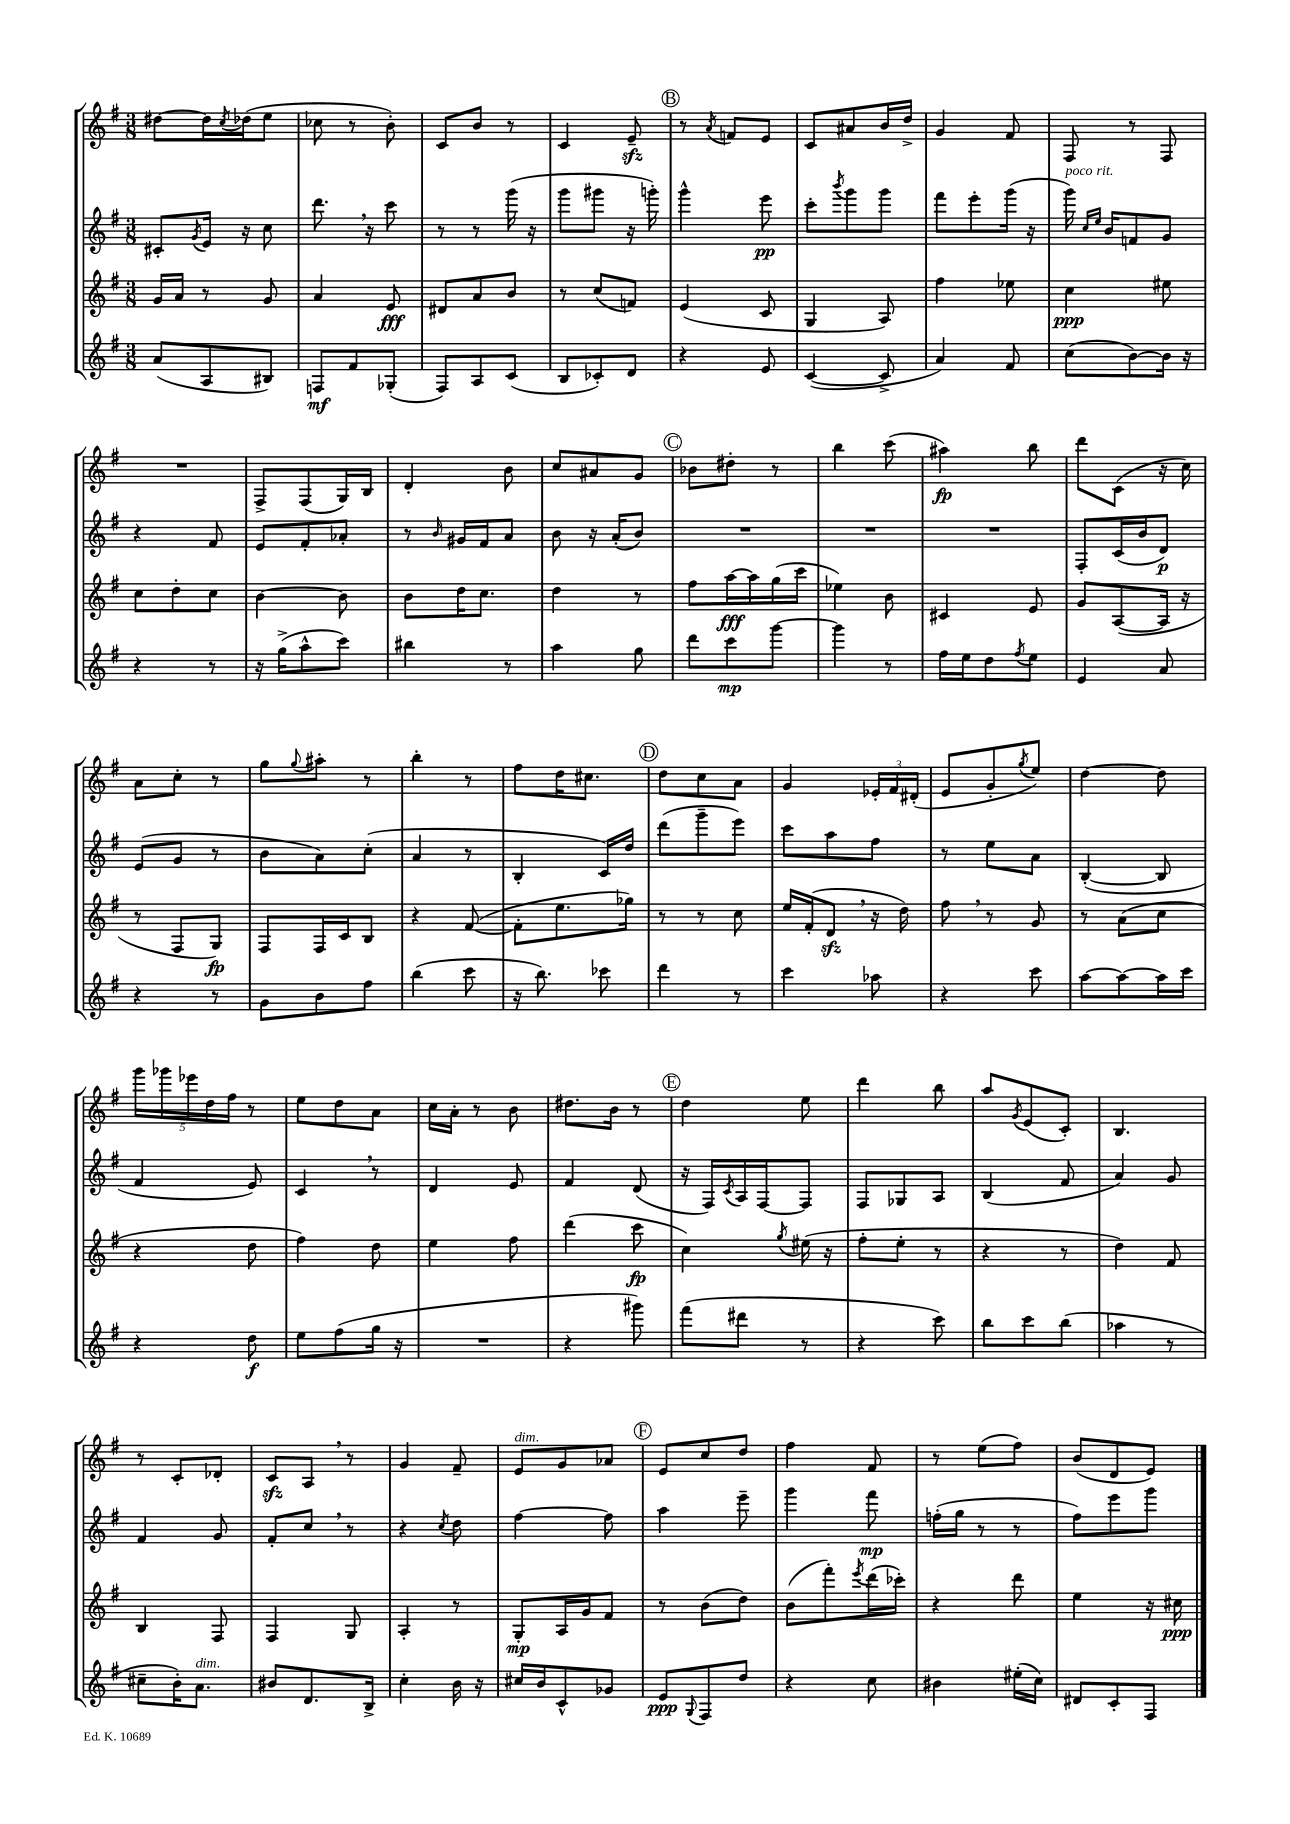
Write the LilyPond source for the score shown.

<<
\new StaffGroup <<
\new Staff = "s0" {
    \clef treble \key g \major \numericTimeSignature \time 3/8
    dis''8~ dis''16 \acciaccatura { c''8 } des''16( e''8 |
    ces''8 r8 b'8-.) |
    c'8 b'8 r8 |
    c'4 e'8--\sfz |
    \mark \markup { \circle "B" } r8 \acciaccatura { a'8 } f'8 e'8 |
    c'8 ais'8 b'16 d''16-> |
    g'4 fis'8 |
    fis8 r8 fis8 |
    R4. |
    fis8-> fis8( g16) b16 |
    d'4-. b'8 |
    c''8 ais'8 g'8 |
    \mark \markup { \circle "C" } bes'8 dis''8-. r8 |
    b''4 c'''8( |
    ais''4\fp) b''8 |
    d'''8 c'8( r16 c''16) |
    a'8 c''8-. r8 |
    g''8 \appoggiatura { g''8 } ais''8-. r8 |
    b''4-. r8 |
    fis''8 d''16 cis''8. |
    \mark \markup { \circle "D" } d''8 c''8 a'8 |
    g'4 \tuplet 3/2 { ees'16-. fis'16 dis'16-.( } |
    e'8 g'8-. \acciaccatura { g''8 } e''8) |
    d''4~ d''8 |
    \tuplet 5/4 { g'''16 ges'''16 ees'''16 d''16 fis''16 } r8 |
    e''8 d''8 a'8 |
    c''16 a'16-. r8 b'8 |
    dis''8. b'16 r8 |
    \mark \markup { \circle "E" } d''4 e''8 |
    d'''4 b''8 |
    a''8 \acciaccatura { g'8 } e'8( c'8-.) |
    b4. |
    r8 c'8-. des'8-. |
    c'8\sfz a8 \breathe r8 |
    g'4 fis'8-- |
    e'8^\markup { \italic "dim." } g'8 aes'8 |
    \mark \markup { \circle "F" } e'8 c''8 d''8 |
    fis''4 fis'8 |
    r8 e''8( fis''8) |
    b'8( d'8 e'8) \bar "|." |
}
\new Staff = "s1" {
    \clef treble \key g \major \numericTimeSignature \time 3/8
    cis'8-. \acciaccatura { g'8 } e'16 r16 c''8 |
    d'''8. \breathe r16 c'''8 |
    r8 r8 g'''16( r16 |
    g'''8 gis'''8 r16 g'''16-.) |
    \mark \markup { \circle "B" } g'''4-^ e'''8\pp |
    c'''8-. \acciaccatura { b'''8 } g'''8 g'''8 |
    fis'''8 e'''8-. g'''16( r16 |
    g'''16^\markup { \italic "poco rit." }) \grace { c''16 e''16 } b'16 f'8 g'8 |
    r4 fis'8 |
    e'8 fis'8-. aes'8-. |
    r8 \grace { b'16 } gis'16 fis'16 a'8 |
    b'8 r16 a'16-.( b'8) |
    \mark \markup { \circle "C" } R4. |
    R4. |
    R4. |
    fis8-. c'16( b'16 d'8\p) |
    e'8( g'8 r8 |
    b'8 a'8) c''8-.( |
    a'4 r8 |
    b4-. c'16) d''16 |
    \mark \markup { \circle "D" } d'''8( g'''8-- e'''8) |
    c'''8 a''8 fis''8 |
    r8 e''8 a'8 |
    b4~-.( b8 |
    fis'4 e'8) |
    c'4 \breathe r8 |
    d'4 e'8 |
    fis'4 d'8( |
    \mark \markup { \circle "E" } r16 fis16) \acciaccatura { c'8 } a16 fis16~ fis8 |
    fis8 ges8 a8 |
    b4( fis'8 |
    a'4) g'8 |
    fis'4 g'8 |
    fis'8-. c''8 \breathe r8 |
    r4 \acciaccatura { c''8 } d''8 |
    fis''4~ fis''8 |
    \mark \markup { \circle "F" } a''4 e'''8-- |
    g'''4 fis'''8\mp |
    f''16-.( g''16 r8 r8 |
    fis''8) e'''8 g'''8 \bar "|." |
}
\new Staff = "s2" {
    \clef treble \key g \major \numericTimeSignature \time 3/8
    g'16 a'16 r8 g'8 |
    a'4 e'8\fff |
    dis'8 a'8 b'8 |
    r8 c''8( f'8) |
    \mark \markup { \circle "B" } e'4( c'8 |
    g4 a8) |
    fis''4 ees''8 |
    c''4\ppp eis''8 |
    c''8 d''8-. c''8 |
    b'4~ b'8 |
    b'8 d''16 c''8. |
    d''4 r8 |
    \mark \markup { \circle "C" } fis''8 a''16~\fff a''16 g''16( c'''16 |
    ees''4) b'8 |
    cis'4 e'8 |
    g'8 a8~( a16 r16 |
    r8 fis8 g8\fp) |
    fis8 fis16 c'16 b8 |
    r4 fis'8~( |
    fis'8-. e''8. ges''16) |
    \mark \markup { \circle "D" } r8 r8 c''8 |
    e''16 fis'16-.( d'8\sfz \breathe r16 d''16) |
    fis''8 \breathe r8 g'8 |
    r8 a'8( c''8 |
    r4 d''8 |
    fis''4) d''8 |
    e''4 fis''8 |
    d'''4( c'''8\fp |
    \mark \markup { \circle "E" } c''4) \acciaccatura { g''8 } eis''16( r16 |
    fis''8-. e''8-. r8 |
    r4 r8 |
    d''4) fis'8 |
    b4 fis8 |
    fis4 g8 |
    a4-. r8 |
    g8-.\mp a16 g'16 fis'8 |
    \mark \markup { \circle "F" } r8 b'8( d''8) |
    b'8( fis'''8-.) \acciaccatura { e'''8 } d'''16( ces'''16-.) |
    r4 d'''8 |
    e''4 r16 cis''16\ppp \bar "|." |
}
\new Staff = "s3" {
    \clef treble \key g \major \numericTimeSignature \time 3/8
    a'8( a8 bis8) |
    f8\mf fis'8 ges8-.( |
    fis8) a8 c'8( |
    b8 ces'8-.) d'8 |
    \mark \markup { \circle "B" } r4 e'8 |
    c'4~( c'8-> |
    a'4) fis'8 |
    c''8( b'8~) b'16 r16 |
    r4 r8 |
    r16 g''16->( a''8-^ c'''8) |
    bis''4 r8 |
    a''4 g''8 |
    \mark \markup { \circle "C" } d'''8 c'''8\mp g'''8~ |
    g'''4 r8 |
    fis''16 e''16 d''8 \acciaccatura { fis''8 } e''8 |
    e'4 a'8 |
    r4 r8 |
    g'8 b'8 fis''8 |
    b''4( c'''8 |
    r16 b''8.) ces'''8 |
    \mark \markup { \circle "D" } d'''4 r8 |
    c'''4 aes''8 |
    r4 c'''8 |
    a''8~ a''8~ a''16 c'''16 |
    r4 d''8\f |
    e''8 fis''8( g''16 r16 |
    R4. |
    r4 gis'''8) |
    \mark \markup { \circle "E" } fis'''8( dis'''8 r8 |
    r4 c'''8) |
    b''8 c'''8 b''8( |
    aes''4 r8 |
    cis''8-- b'16-.) a'8.^\markup { \italic "dim." } |
    bis'8 d'8. b16-> |
    c''4-. b'16 r16 |
    cis''16 b'16 c'8-^ ges'8 |
    \mark \markup { \circle "F" } e'8\ppp \appoggiatura { g8 } fis8 d''8 |
    r4 c''8 |
    bis'4 eis''16-.( c''16) |
    dis'8 c'8-. fis8 \bar "|." |
}
>>
>>
\layout { \context { \Score \remove "Bar_number_engraver" } }
